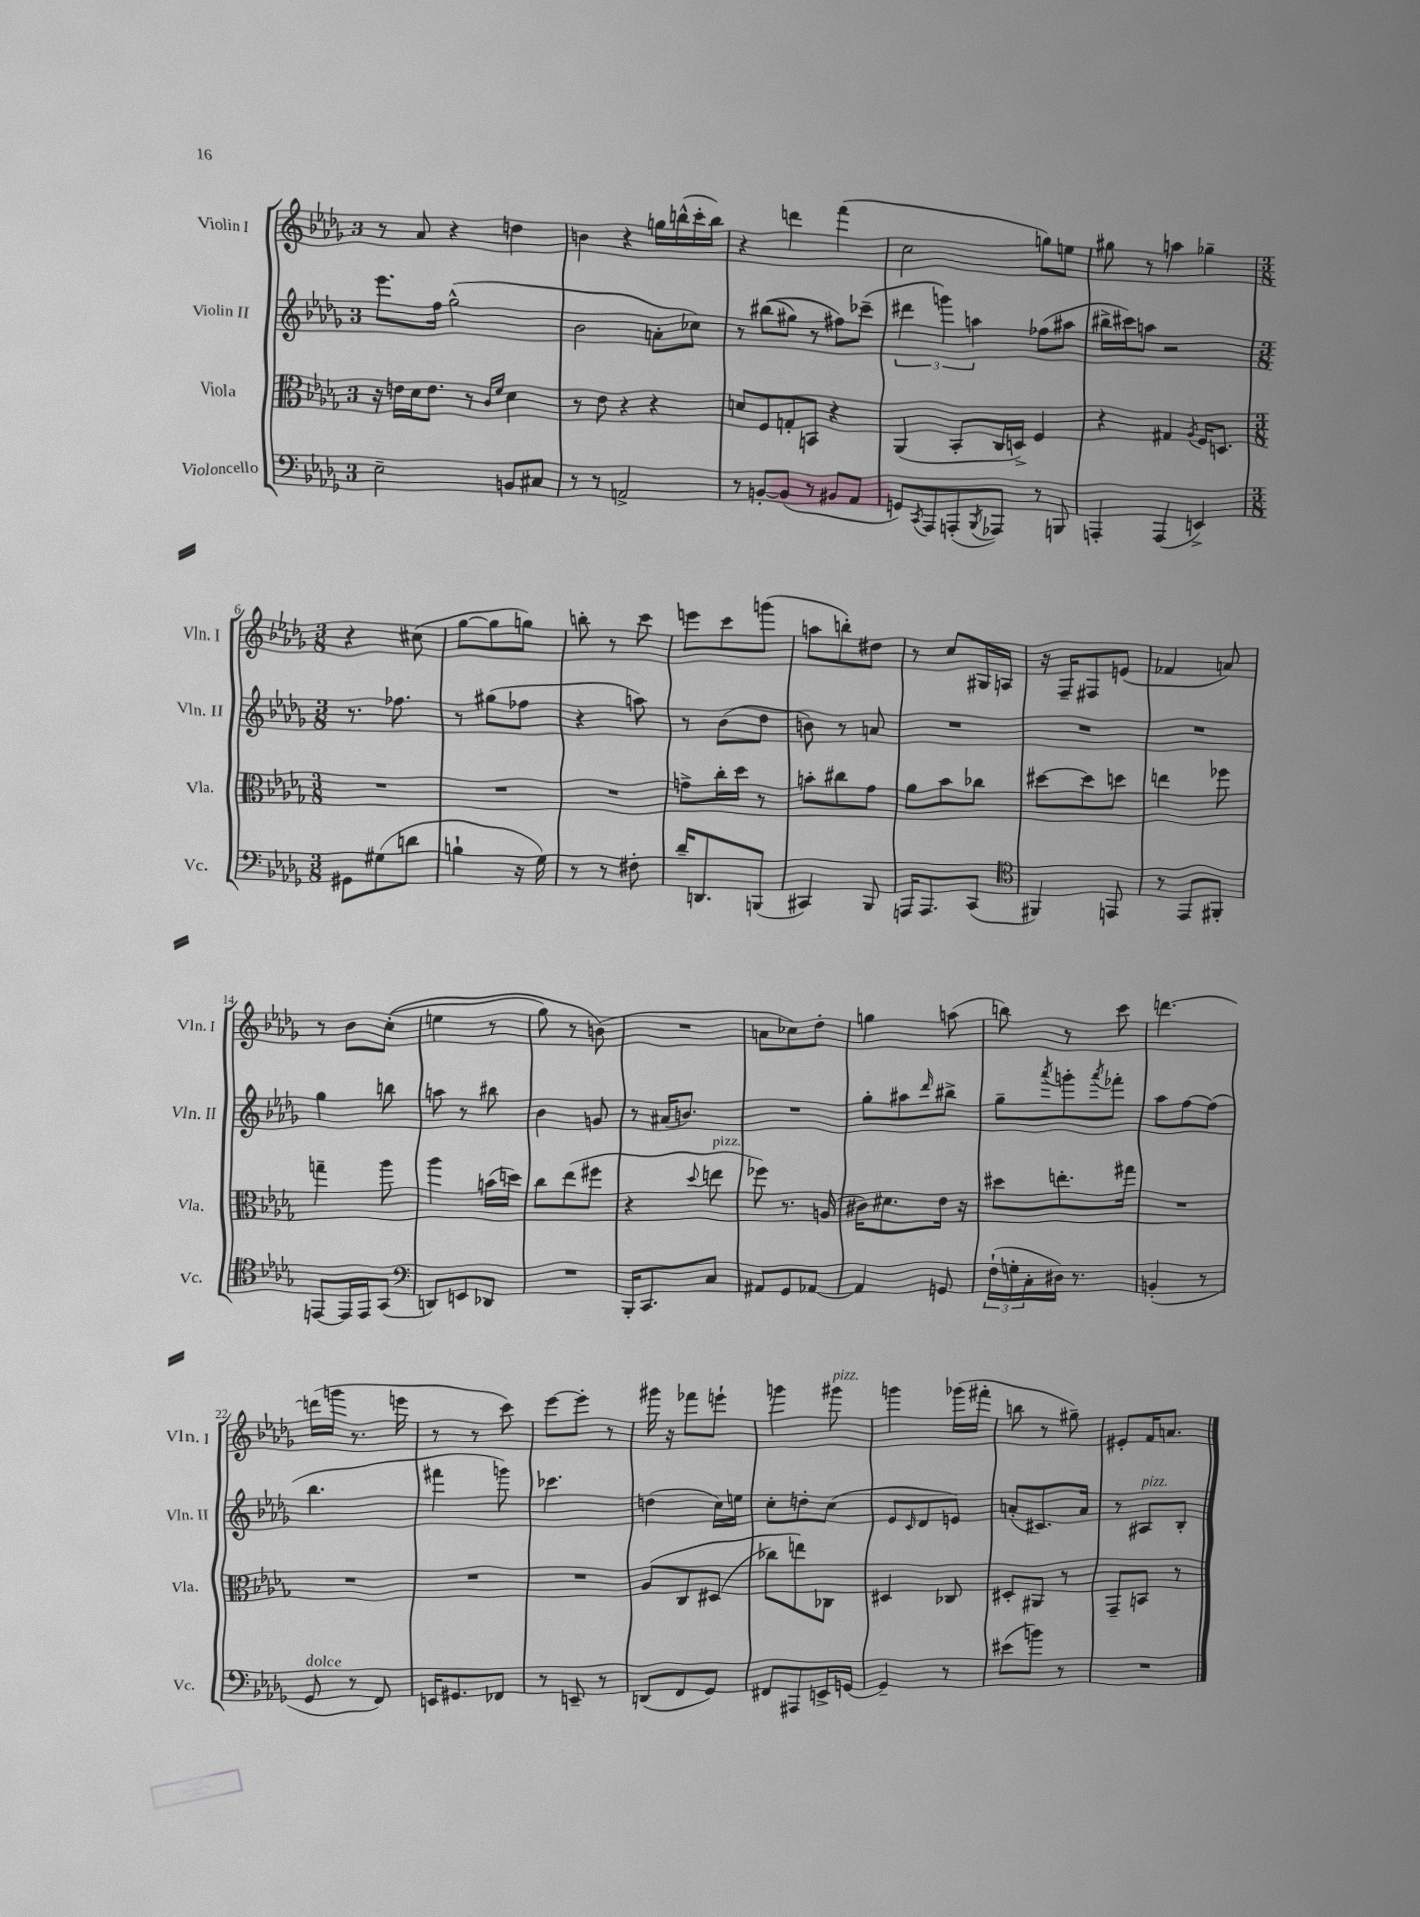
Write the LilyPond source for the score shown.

<<
\new StaffGroup <<
\new Staff = "s0" \with { instrumentName = "Violin I" shortInstrumentName = "Vln. I" } {
    \clef treble \key des \major \once \override Staff.TimeSignature.style = #'single-digit \time 3/4
    r8 aes'8 r4 d''4 |
    b'4 r4 g''16 b''16-^( c'''16-. b''16) |
    r4 d'''4 f'''4( |
    c''2 g''8) e''8 |
    gis''8 r8 a''4 ges''4-- |
    \numericTimeSignature \time 3/8 r4 cis''8( |
    ges''8~ ges''8 g''8) |
    b''8-. r8 c'''8 |
    e'''8 c'''8 g'''8( |
    a''8 b''8-.) dis''8 |
    r8 c''8 gis16 a16 |
    r16 f16-- fis8 e'8( |
    fes'4 a'8) |
    r8 bes'8 c''8-.(\( |
    e''4 r8 |
    ges''8) r8 b'8(\) |
    R4. |
    a'8 ces''8) des''8-. |
    g''4 a''8( |
    b''8) r8 c'''8 |
    d'''4.~ |
    d'''16( g'''16 r8. e'''16 |
    r8 r8 c'''8) |
    ees'''8~ ees'''8-. r8 |
    gis'''16 r16 fes'''8 e'''8-! |
    g'''4 gis'''8^\markup { \italic "pizz." } |
    g'''4 ges'''16( fis'''16-. |
    b''8 r8 gis''8--) |
    eis'8-. f'16 a'8. \bar "|." |
}
\new Staff = "s1" \with { instrumentName = "Violin II" shortInstrumentName = "Vln. II" } {
    \clef treble \key des \major \once \override Staff.TimeSignature.style = #'single-digit \time 3/4
    ees'''8. f''16 ges''2-^( |
    bes'2 a'8-. ces''8) |
    r8 bis''8(\( gis''8) r8 fis''8\) ces'''8--( |
    \tuplet 3/2 { dis'''4 g'''4) a''4 } fes''8( ais''8 |
    bis''16-> cis'''16) a''8 r2 |
    \numericTimeSignature \time 3/8 r8. fes''8. |
    r8 gis''8( fes''8 |
    r4 a''8) |
    r8 bes'8( des''8 |
    b'8) r8 a'8 |
    R4. |
    R4. |
    R4. |
    ges''4 b''8 |
    a''8 r8 bis''8 |
    bes'4 g'8 |
    r8 ais'16( b'8.) |
    R4. |
    ges''8-. ais''8 \grace { des'''16 } bis''8-> |
    ges''8-- \acciaccatura { aes'''8 } g'''8-. \acciaccatura { aes'''8 } fes'''8-. |
    aes''8 f''8~ f''8( |
    bes''4. |
    fis'''4 g'''8) |
    ces'''4. |
    d''4( c''16) e''16 |
    c''8-. d''8-. c''8( |
    ees'8 \grace { c'16 } des'8 e'8) |
    a'8-.( cis'8.) a'16 |
    r8 ais8^\markup { \italic "pizz." } bes8-. \bar "|." |
}
\new Staff = "s2" \with { instrumentName = "Viola" shortInstrumentName = "Vla." } {
    \clef alto \key des \major \once \override Staff.TimeSignature.style = #'single-digit \time 3/4
    r16 e'16 des'16 e'8. r8 \grace { c'16 f'16 } des'4 |
    r8 ees'8 r4 r4 |
    d'8 f8 g8-. b,8 r4 |
    aes,4( bes,8-. c16 d16->) f4 |
    r4 gis4 \acciaccatura { aes8 } f16 d8. |
    \numericTimeSignature \time 3/8 R4. |
    R4. |
    R4. |
    g'8-> c''16-. des''16 r8 |
    b'8-. cis''8 ges'8 |
    aes'8 bes'8 ces''8 |
    dis''8~ dis''8 d''8 |
    e''4 fes''8 |
    g''4-- aes''8 |
    aes''4 b'16( d''16) |
    c''8 ees''8( fis''8 |
    r4 \appoggiatura { des''8 } e''8^\markup { \italic "pizz." } |
    fes''8) r8. a16( |
    cis'16) dis'8. ees'16 r16 |
    dis''8 e''8.-. gis''16 |
    R4. |
    R4. |
    R4. |
    R4. |
    aes8\( c8 dis8( |
    ces''8) e''8\) ces8 |
    dis4 ces8 |
    dis8-. ais,8 r8 |
    ges,8-- b,8 r8 \bar "|." |
}
\new Staff = "s3" \with { instrumentName = "Violoncello" shortInstrumentName = "Vc." } {
    \clef bass \key des \major \once \override Staff.TimeSignature.style = #'single-digit \time 3/4
    ees2-- b,8 cis8 |
    r8 r8 a,2-> |
    r8 b,8~-. b,8( r8 bis,8 aes,8 |
    g,8) \acciaccatura { c,8 } aes,,8 a,,8-.( \acciaccatura { bes,,8 } aes,,8) r8 b,,8 |
    a,,4-. a,,4( e,4->) |
    \numericTimeSignature \time 3/8 gis,8 gis8( d'8 |
    b4-! r16 ges16) |
    r8 r8 fis8-. |
    des'16-- d,8. b,,8( |
    cis,4) bes,,8 |
    a,,16 a,,8. c,8( |
    \clef tenor fis,4) e,8 |
    r8 ees,8 fis,8-. |
    e,8~ e,16 e,16 ges,8( |
    \clef bass d,8) e,8 des,8 |
    R4. |
    bes,,16-. c,8. c8 |
    ais,8 ges,8 aes,8~ |
    aes,4 g,8 |
    \tuplet 3/2 { f16-!( g16-. c16-. } dis16) r8. |
    b,4-.( r8 |
    ges,8^\markup { \italic "dolce" } r8 f,8) |
    e,16 gis,8. fes,8 |
    r8 e,8-- r8 |
    d,8( f,8 ges,8) |
    fis,8 ais,,8 e,16-> g,16~ |
    g,4-- r8 |
    eis'8( b'8) r8 |
    R4. \bar "|." |
}
>>
>>
